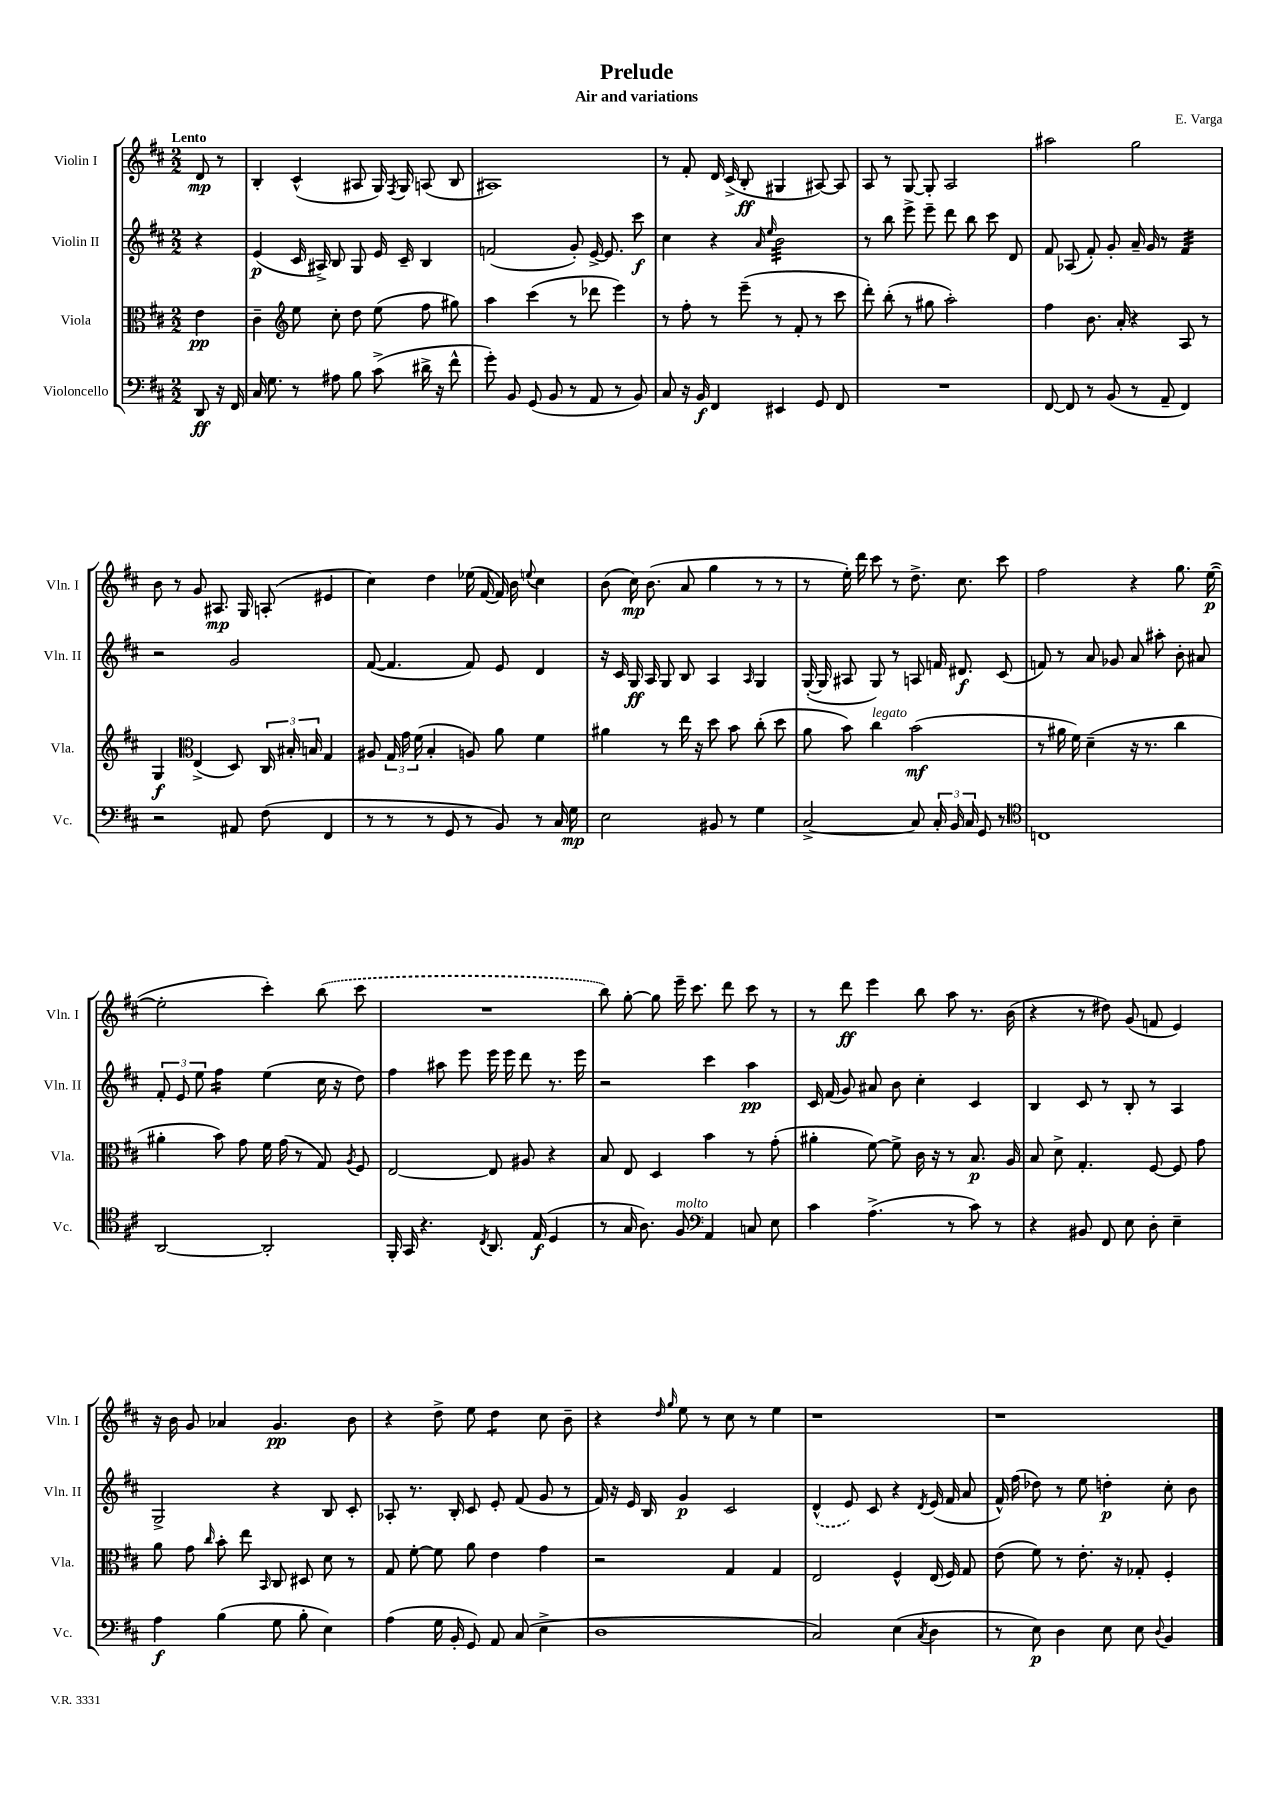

**kern	**dynam	**kern	**dynam	**kern	**dynam	**kern	**dynam
*part4	*part4	*part3	*part3	*part2	*part2	*part1	*part1
*staff4	*staff4	*staff3	*staff3	*staff2	*staff2	*staff1	*staff1
*I"Violoncello	*	*I"Viola	*	*I"Violin II	*	*I"Violin I	*
*I'Vc.	*	*I'Vla.	*	*I'Vln. II	*	*I'Vln. I	*
*clefF4	*	*clefC3	*	*clefG2	*	*clefG2	*
*k[f#c#]	*	*k[f#c#]	*	*k[f#c#]	*	*k[f#c#]	*
*M2/2	*	*M2/2	*	*M2/2	*	*M2/2	*
=	=	=	=	=	=	=	=
!	!	!	!	!	!	!LO:TX:a:B:t=Lento	!
8DD/	ff	4e\	pp	4r	.	8d/	mp
16r	.	.	.	.	.	8r	.
16FF#/	.	.	.	.	.	.	.
=1	=1	=1	=1	=1	=1	=1	=1
16C#/	.	4c#~\	.	(4e/	p	4B'/	.
8.G\	.	.	.	.	.	.	.
*	*	*clefG2	*	*	*	*	*
8r	.	8ee\	.	16c#/	.	(4c#^^/	.
.	.	.	.	16A#X^/)	.	.	.
8A#X\	.	8cc#'\	.	8B/	.	.	.
8B\	.	8dd\	.	8G/	.	8A#X/	.
(8c#^\	.	(8ee\	.	16e/	.	16G/)	.
.	.	.	.	.	.	8qF#/	.
.	.	.	.	16c#~/	.	16G/	.
16d#X^\	.	8ff#\	.	4B/	.	(8An/	.
16r	.	.	.	.	.	.	.
8f#^^\	.	8gg#X\)	.	.	.	8B/	.
=2	=2	=2	=2	=2	=2	=2	=2
8g'\)	.	4aa\	.	(2fn/	.	1A#X)	.
8BB/	.	.	.	.	.	.	.
(8GG/	.	(4ccc#\	.	.	.	.	.
8BB/	.	.	.	.	.	.	.
8r	.	8r	.	8g'/)	.	.	.
8AA/	.	8ddd-X\	.	[16e^/	.	.	.
.	.	.	.	8.e/]	.	.	.
8r	.	4eee\)	.	.	.	.	.
8BB/)	.	.	.	8ccc#\	f	.	.
=3	=3	=3	=3	=3	=3	=3	=3
8C#/	.	8r	.	4cc#\	.	8r	.
16r	.	8ff#'\	.	.	.	8f#'/	.
16BB/	f	.	.	.	.	.	.
4FF#/	.	8r	.	4r	.	16d/	.
.	.	.	.	.	.	(16c#^/	.
.	.	(8eee~\	.	.	.	8B'/	ff
.	.	.	.	16qqa/	.	.	.
.	.	.	.	16qqee/	.	.	.
*	*	*	*	*tremolo	*	*	*
4EE#X/	.	8r	.	32b\LLL	.	4G#X/	.
.	.	.	.	32b\	.	.	.
.	.	.	.	32b\	.	.	.
.	.	.	.	32b\	.	.	.
.	.	8f#'/	.	32b\	.	.	.
.	.	.	.	32b\	.	.	.
.	.	.	.	32b\	.	.	.
.	.	.	.	32b\	.	.	.
8GG/	.	8r	.	32b\	.	[8A#X/)	.
.	.	.	.	32b\	.	.	.
.	.	.	.	32b\	.	.	.
.	.	.	.	32b\	.	.	.
8FF#/	.	8ccc#\	.	32b\	.	8A#/]	.
.	.	.	.	32b\	.	.	.
.	.	.	.	32b\	.	.	.
.	.	.	.	32b\JJJ	.	.	.
*	*	*	*	*Xtremolo	*	*	*
=4	=4	=4	=4	=4	=4	=4	=4
1r	.	8ddd'\)	.	8r	.	8A/	.
.	.	(8bb'\	.	8bb\	.	8r	.
.	.	8r	.	8eee^\	.	[8G/	.
.	.	8gg#X\	.	8eee~\	.	8G'/]	.
.	.	2aa'\)	.	8ddd\	.	2A/	.
.	.	.	.	8bb\	.	.	.
.	.	.	.	8ccc#\	.	.	.
.	.	.	.	8d/	.	.	.
=5	=5	=5	=5	=5	=5	=5	=5
[8FF#/	.	4ff#\	.	8f#/	.	2aa#X\	.
8FF#/]	.	.	.	(8A-X/	.	.	.
8r	.	8.b\	.	8f#'/)	.	.	.
(8BB/	.	.	.	8g'/	.	.	.
.	.	16a'/	.	.	.	.	.
8r	.	4r	.	16a~/	.	2gg\	.
.	.	.	.	16g/	.	.	.
8AA~/	.	.	.	8r	.	.	.
*	*	*	*	*tremolo	*	*	*
4FF#/)	.	8A/	.	32f#/LLL	.	.	.
.	.	.	.	32f#/	.	.	.
.	.	.	.	32f#/	.	.	.
.	.	.	.	32f#/	.	.	.
.	.	8r	.	32f#/	.	.	.
.	.	.	.	32f#/	.	.	.
.	.	.	.	32f#/	.	.	.
.	.	.	.	32f#/JJJ	.	.	.
*	*	*	*	*Xtremolo	*	*	*
!!LO:LB:g=z
=6	=6	=6	=6	=6	=6	=6	=6
2r	.	4G/	f	2r	.	8b\	.
.	.	.	.	.	.	8r	.
*	*	*clefC3	*	*	*	*	*
.	.	(4E^/	.	.	.	8g/	.
.	.	.	.	.	.	8.A#X/	mp
8AA#X/	.	8D/)	.	2g/	.	.	.
.	.	.	.	.	.	16G/	.
(8F#\	.	24C#/	.	.	.	(8An'/	.
.	.	24B#X'/	.	.	.	.	.
.	.	24Bn/	.	.	.	.	.
4FF#/	.	4G/	.	.	.	4e#X/	.
=7	=7	=7	=7	=7	=7	=7	=7
8r	.	8A#X/	.	([8f#/	.	4cc#\)	.
8r	.	24G/	.	4.f#/]	.	.	.
.	.	24g\	.	.	.	.	.
.	.	(24f#\	.	.	.	.	.
8r	.	4B'/	.	.	.	4dd\	.
8GG/	.	.	.	.	.	.	.
8r	.	8An/)	.	8f#/)	.	(16ee-X\	.
.	.	.	.	.	.	[16f#/	.
8BB/)	.	8a\	.	8e/	.	16f#/])	.
.	.	.	.	.	.	16b\	.
.	.	.	.	.	.	8qqeen/	.
8r	.	4f#\	.	4d/	.	4cc#\	.
16C#/	.	.	.	.	.	.	.
16G\	mp	.	.	.	.	.	.
=8	=8	=8	=8	=8	=8	=8	=8
2E\	.	4a#X\	.	16r	.	(8b\	.
.	.	.	.	16c#/	.	.	.
.	.	.	.	16G/	ff	16cc#\)	mp
.	.	.	.	16A/	.	(8.b\	.
.	.	8r	.	8G/	.	.	.
.	.	16ee\	.	8B/	.	8a/	.
.	.	16r	.	.	.	.	.
8BB#X/	.	8dd\	.	4A/	.	4gg\	.
8r	.	8b\	.	.	.	.	.
.	.	.	.	16qqA/	.	.	.
4G\	.	(8cc#'\	.	4G/	.	8r	.
.	.	8dd\	.	.	.	8r	.
=9	=9	=9	=9	=9	=9	=9	=9
[2C#^/	.	8a\	.	([16G'/	.	8r	.
.	.	.	.	16G/]	.	.	.
.	.	8b\)	.	8A#X/	.	16ee'\)	.
.	.	.	.	.	.	16ddd\	.
!	!	!LO:TX:a:i:t=legato	!	!	!	!	!
.	.	4cc#\	.	8G/)	.	8ccc#\	.
.	.	.	.	8r	.	8r	.
8C#/]	.	(2b\	mf	8An/	.	8.dd^\	.
24C#'/	.	.	.	16fn/	.	.	.
24BB/	.	.	.	.	.	.	.
.	.	.	.	8.d#X/	f	8.cc#\	.
24C#/	.	.	.	.	.	.	.
8GG/	.	.	.	.	.	.	.
8r	.	.	.	(8c#/	.	8ccc#\	.
=10	=10	=10	=10	=10	=10	=10	=10
*clefC4	*	*	*	*	*	*	*
1Cn	.	8r	.	8fn/)	.	2ff#\	.
.	.	16a#X\	.	8r	.	.	.
.	.	16f#\)	.	.	.	.	.
.	.	(4d~\	.	8a/	.	.	.
.	.	.	.	8g-X/	.	.	.
.	.	16r	.	8a/	.	4r	.
.	.	8.r	.	.	.	.	.
.	.	.	.	8aa#X'\	.	.	.
.	.	4cc#\	.	8b'\	.	8.gg\	.
.	.	.	.	8a#X/	.	.	.
.	.	.	.	.	.	([16ee\	p
!!LO:LB:g=z
=11	=11	=11	=11	=11	=11	=11	=11
[2AA/	.	4a#X'\	.	12f#'/	.	2ee'\]	.
.	.	.	.	12e/	.	.	.
.	.	.	.	12ee\	.	.	.
*	*	*	*	*tremolo	*	*	*
.	.	8b\)	.	16ff#\LL	.	.	.
.	.	.	.	16ff#\	.	.	.
.	.	8g\	.	16ff#\	.	.	.
.	.	.	.	16ff#\JJ	.	.	.
*	*	*	*	*Xtremolo	*	*	*
2AA'/]	.	16f#\	.	(4ee\	.	4ccc#'\)	.
.	.	(16g\	.	.	.	.	.
.	.	8r	.	.	.	.	.
.	.	8G/)	.	16cc#\	.	(8bb\	.
.	.	.	.	16r	.	.	.
.	.	8qA/	.	.	.	.	.
.	.	8F#/	.	8dd\)	.	8ccc#\	.
=12	=12	=12	=12	=12	=12	=12	=12
16FF#'/	.	[2E/	.	4ff#\	.	1r	.
16GG/	.	.	.	.	.	.	.
4.r	.	.	.	.	.	.	.
.	.	.	.	8aa#X\	.	.	.
.	.	.	.	8eee\	.	.	.
8qC#/	.	.	.	.	.	.	.
8.AA/	.	8E/]	.	16eee\	.	.	.
.	.	.	.	16eee\	.	.	.
.	.	8A#X/	.	8ddd\	.	.	.
(16E/	f	.	.	.	.	.	.
4D/	.	4r	.	8.r	.	.	.
.	.	.	.	16eee\	.	.	.
=13	=13	=13	=13	=13	=13	=13	=13
8r	.	8B/	.	2r	.	8bb\)	.
16G/	.	8E/	.	.	.	[8gg'\	.
8.A\)	.	.	.	.	.	.	.
.	.	4D/	.	.	.	8gg\]	.
!LO:TX:a:i:t=molto	!	!	!	!	!	!	!
8F#/	.	.	.	.	.	16eee~\	.
.	.	.	.	.	.	8.ccc#\	.
*clefF4	*	*	*	*	*	*	*
4AA/	.	4b\	.	4ccc#\	.	.	.
.	.	.	.	.	.	8ddd\	.
8Cn/	.	8r	.	4aa\	pp	8ccc#\	.
8E\	.	(8g'\	.	.	.	8r	.
=14	=14	=14	=14	=14	=14	=14	=14
4c#\	.	4a#X'\	.	16c#/	.	8r	.
.	.	.	.	(16f#/	.	.	.
.	.	.	.	8g/)	.	8ddd\	ff
(4.A^\	.	[8f#\)	.	8a#X/	.	4eee\	.
.	.	8f#^\]	.	8b\	.	.	.
.	.	16c#\	.	4cc#'\	.	8bb\	.
.	.	16r	.	.	.	.	.
8r	.	8r	.	.	.	8aa\	.
8c#\)	.	8.B/	p	4c#/	.	8.r	.
8r	.	.	.	.	.	.	.
.	.	16A/	.	.	.	(16b\	.
=15	=15	=15	=15	=15	=15	=15	=15
4r	.	8B/	.	4B/	.	4r	.
.	.	8d^\	.	.	.	.	.
8BB#X/	.	4.G'/	.	8c#/	.	8r	.
8FF#/	.	.	.	8r	.	8dd#X\)	.
8E\	.	.	.	8B'/	.	(8g/	.
8D'\	.	[8F#/	.	8r	.	8fn/	.
4E~\	.	8F#/]	.	4A/	.	4e/)	.
.	.	8g\	.	.	.	.	.
!!LO:LB:g=z
=16	=16	=16	=16	=16	=16	=16	=16
4A\	f	8a\	.	2G^/	.	16r	.
.	.	.	.	.	.	16b\	.
.	.	8g\	.	.	.	8g/	.
.	.	16qqcc#/	.	.	.	.	.
(4B\	.	8b'\	.	.	.	4a-X/	.
.	.	8ee\	.	.	.	.	.
.	.	16qqBB/	.	.	.	.	.
8G\	.	8C#/	.	4r	.	4.g/	pp
8B'\	.	8D#X/	.	.	.	.	.
4E\)	.	8d\	.	8B/	.	.	.
.	.	8r	.	8c#'/	.	8b\	.
=17	=17	=17	=17	=17	=17	=17	=17
(4A\	.	8G/	.	8A-X'/	.	4r	.
.	.	[8f#'\	.	8.r	.	.	.
16G\	.	8f#\]	.	.	.	8dd^\	.
16BB'/	.	.	.	16B'/	.	.	.
8GG/)	.	8a\	.	8c#/	.	8ee\	.
*	*	*	*	*	*	*tremolo	*
8AA/	.	4e\	.	8e'/	.	8dd\L	.
(8C#/	.	.	.	(8f#/	.	8dd\J	.
*	*	*	*	*	*	*Xtremolo	*
4E^\	.	4g\	.	8g/	.	8cc#\	.
.	.	.	.	8r	.	8b~\	.
=18	=18	=18	=18	=18	=18	=18	=18
1D	.	2r	.	16f#/)	.	4r	.
.	.	.	.	16r	.	.	.
.	.	.	.	16e/	.	.	.
.	.	.	.	16B/	.	.	.
.	.	.	.	.	.	16qqdd/	.
.	.	.	.	.	.	16qqgg/	.
.	.	.	.	4g/	p	8ee\	.
.	.	.	.	.	.	8r	.
.	.	4G/	.	2c#/	.	8cc#\	.
.	.	.	.	.	.	8r	.
.	.	4G/	.	.	.	4ee\	.
=19	=19	=19	=19	=19	=19	=19	=19
2C#/)	.	2E/	.	(4d^^/	.	1r	.
.	.	.	.	8e/)	.	.	.
.	.	.	.	8c#/	.	.	.
(4E\	.	4F#^^/	.	4r	.	.	.
8qC#/	.	.	.	8qd/	.	.	.
4D\	.	(16E/	.	(16e/	.	.	.
.	.	16F#/)	.	16f#/	.	.	.
.	.	8G/	.	8a/	.	.	.
=20	=20	=20	=20	=20	=20	=20	=20
8r	.	(8e\	.	16f#^^/)	.	1r	.
.	.	.	.	(16ff#\	.	.	.
8E\)	p	8f#\)	.	8dd-X\)	.	.	.
4D\	.	8r	.	8r	.	.	.
.	.	8.e'\	.	8ee\	.	.	.
8E\	.	.	.	4ddn'\	p	.	.
.	.	16r	.	.	.	.	.
8E\	.	8G-X'/	.	.	.	.	.
8qqD/	.	.	.	.	.	.	.
4BB/	.	4F#'/	.	8cc#'\	.	.	.
.	.	.	.	8b\	.	.	.
==	==	==	==	==	==	==	==
*-	*-	*-	*-	*-	*-	*-	*-
